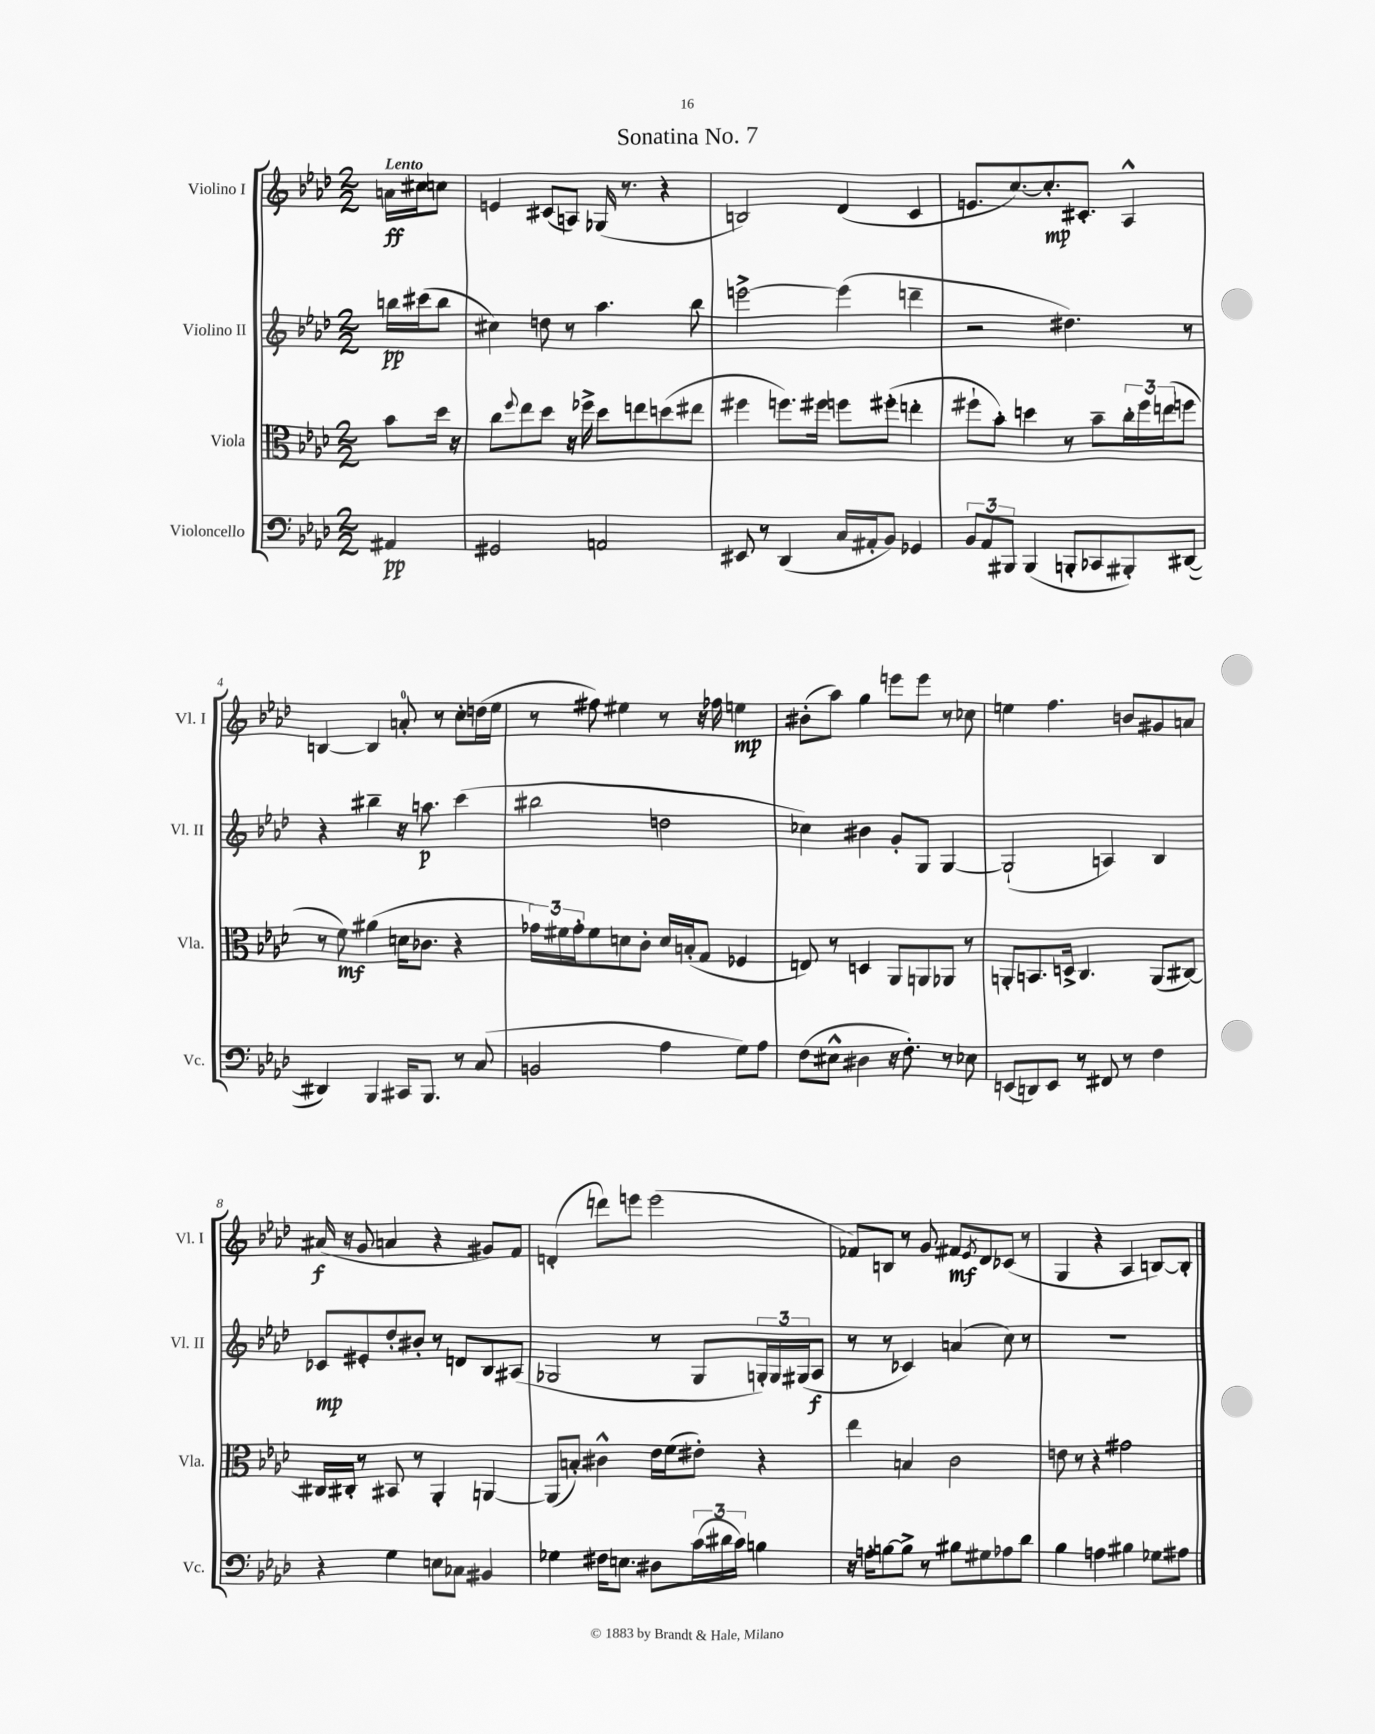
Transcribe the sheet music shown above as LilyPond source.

\header { title = "Sonatina No. 7" }
<<
\new StaffGroup <<
\new Staff = "s0" \with { instrumentName = "Violino I" shortInstrumentName = "Vl. I" } {
    \clef treble \key aes \major \numericTimeSignature \time 2/2 \partial 4 \tempo "Lento"
    a'16\ff cis''16 c''8 |
    e'4 cis'8( a8) ges16( r8. r4 |
    b2) des'4( c'4 |
    e'8. c''8.~) c''8.-.\mp cis'8.-. aes4-^ |
    b4~ b4 a'8-0-. r8 c''8-. d''16( ees''16 |
    r8 fis''8) eis''4 r8 r16 fes''16 e''4\mp |
    bis'8-.( aes''8) g''4 e'''8 e'''8 r8 ces''8 |
    e''4 f''4. b'8 gis'8 a'8 |
    ais'16\f( r16 g'8 a'4 r4 gis'8) f'8 |
    d'4-.( d'''8) e'''8 e'''2( |
    fes'8) b8 r8 g'8 fis'8\mf \acciaccatura { ees'8 } des'8 ces'8( r8 |
    g4 r4 aes4 b8~) b8-. \bar "|." |
}
\new Staff = "s1" \with { instrumentName = "Violino II" shortInstrumentName = "Vl. II" } {
    \clef treble \key aes \major \numericTimeSignature \time 2/2 \partial 4
    b''16\pp cis'''16( b''8 |
    cis''4) d''8 r8 aes''4. bes''8 |
    e'''2~-> e'''4( d'''4-- |
    r2 dis''4.) r8 |
    r4 bis''4-- r16 a''8.\p c'''4( |
    bis''2 d''2 |
    ces''4) bis'4 g'8-. g8 g4~ |
    g2-!( a4) bes4 |
    ces'8\mp eis'8-. des''8-. bis'8-. r8 d'8 bes8 ais8( |
    ges2 r8 ges8 \tuplet 3/2 { g16-.) g16 gis16( } aes8\f |
    r8 r8 ces'4) a'4( c''8) r8 |
    R1 \bar "|." |
}
\new Staff = "s2" \with { instrumentName = "Viola" shortInstrumentName = "Vla." } {
    \clef alto \key aes \major \numericTimeSignature \time 2/2 \partial 4
    bes'8 des''16 r16 |
    c''8 \appoggiatura { f''8 } ees''8 des''8 r16 fes''16-> des''8 e''8 d''8( eis''8 |
    fis''4 f''8.) fis''16 f''8 fis''8-.( e''4-. |
    fis''8-! bes'8-.) d''4 r8 bes'8-- \tuplet 3/2 { c''16-. fis''16 e''16( } f''8 |
    r8 f'8\mf) ais'4( d'16 ces'8. r4 |
    \tuplet 3/2 { ges'16) fis'16 ges'16-. } fis'8 d'8 c'8-. d'16 b16-.( g8 fes4 |
    e8) r8 d4 aes,8 a,8 aes,8 r8 |
    a,8-. b,8. d16-> c4. a,8( cis8~) |
    cis16 cis16-. r8 bis,8 r8 aes,4-. a,4~ |
    a,8( b8-.) cis'4-^ ees'16 f'16( eis'8-.) r4 |
    ees''4 b4 c'2 |
    e'8 r8 r4 gis'2 \bar "|." |
}
\new Staff = "s3" \with { instrumentName = "Violoncello" shortInstrumentName = "Vc." } {
    \clef bass \key aes \major \numericTimeSignature \time 2/2 \partial 4
    ais,4\pp |
    gis,2 a,2 |
    eis,8 r8 des,4( c16 ais,16-. bes,8) ges,4 |
    \tuplet 3/2 { bes,8 aes,8 bis,,8 } bis,,4( b,,8-. ces,8 bis,,8-.) dis,8~( |
    dis,4) bes,,4 cis,16 bes,,8. r8 c8( |
    b,2 aes4 g8) aes8 |
    f8( eis8-^ dis4 r16 f8.-.) r8 ees8 |
    e,8( d,8) e,8 r8 fis,8 r8 f4 |
    r4 g4 e8 ces8 bis,4 |
    ges4 fis16 e8. dis8 \tuplet 3/2 { c'16( dis'16 c'16) } b4 |
    r16 a16-. b8~ b8-> r8 bis8 gis8 aes8 des'8 |
    bes4 a4 bis4 ges8 ais8 \bar "|." |
}
>>
>>
